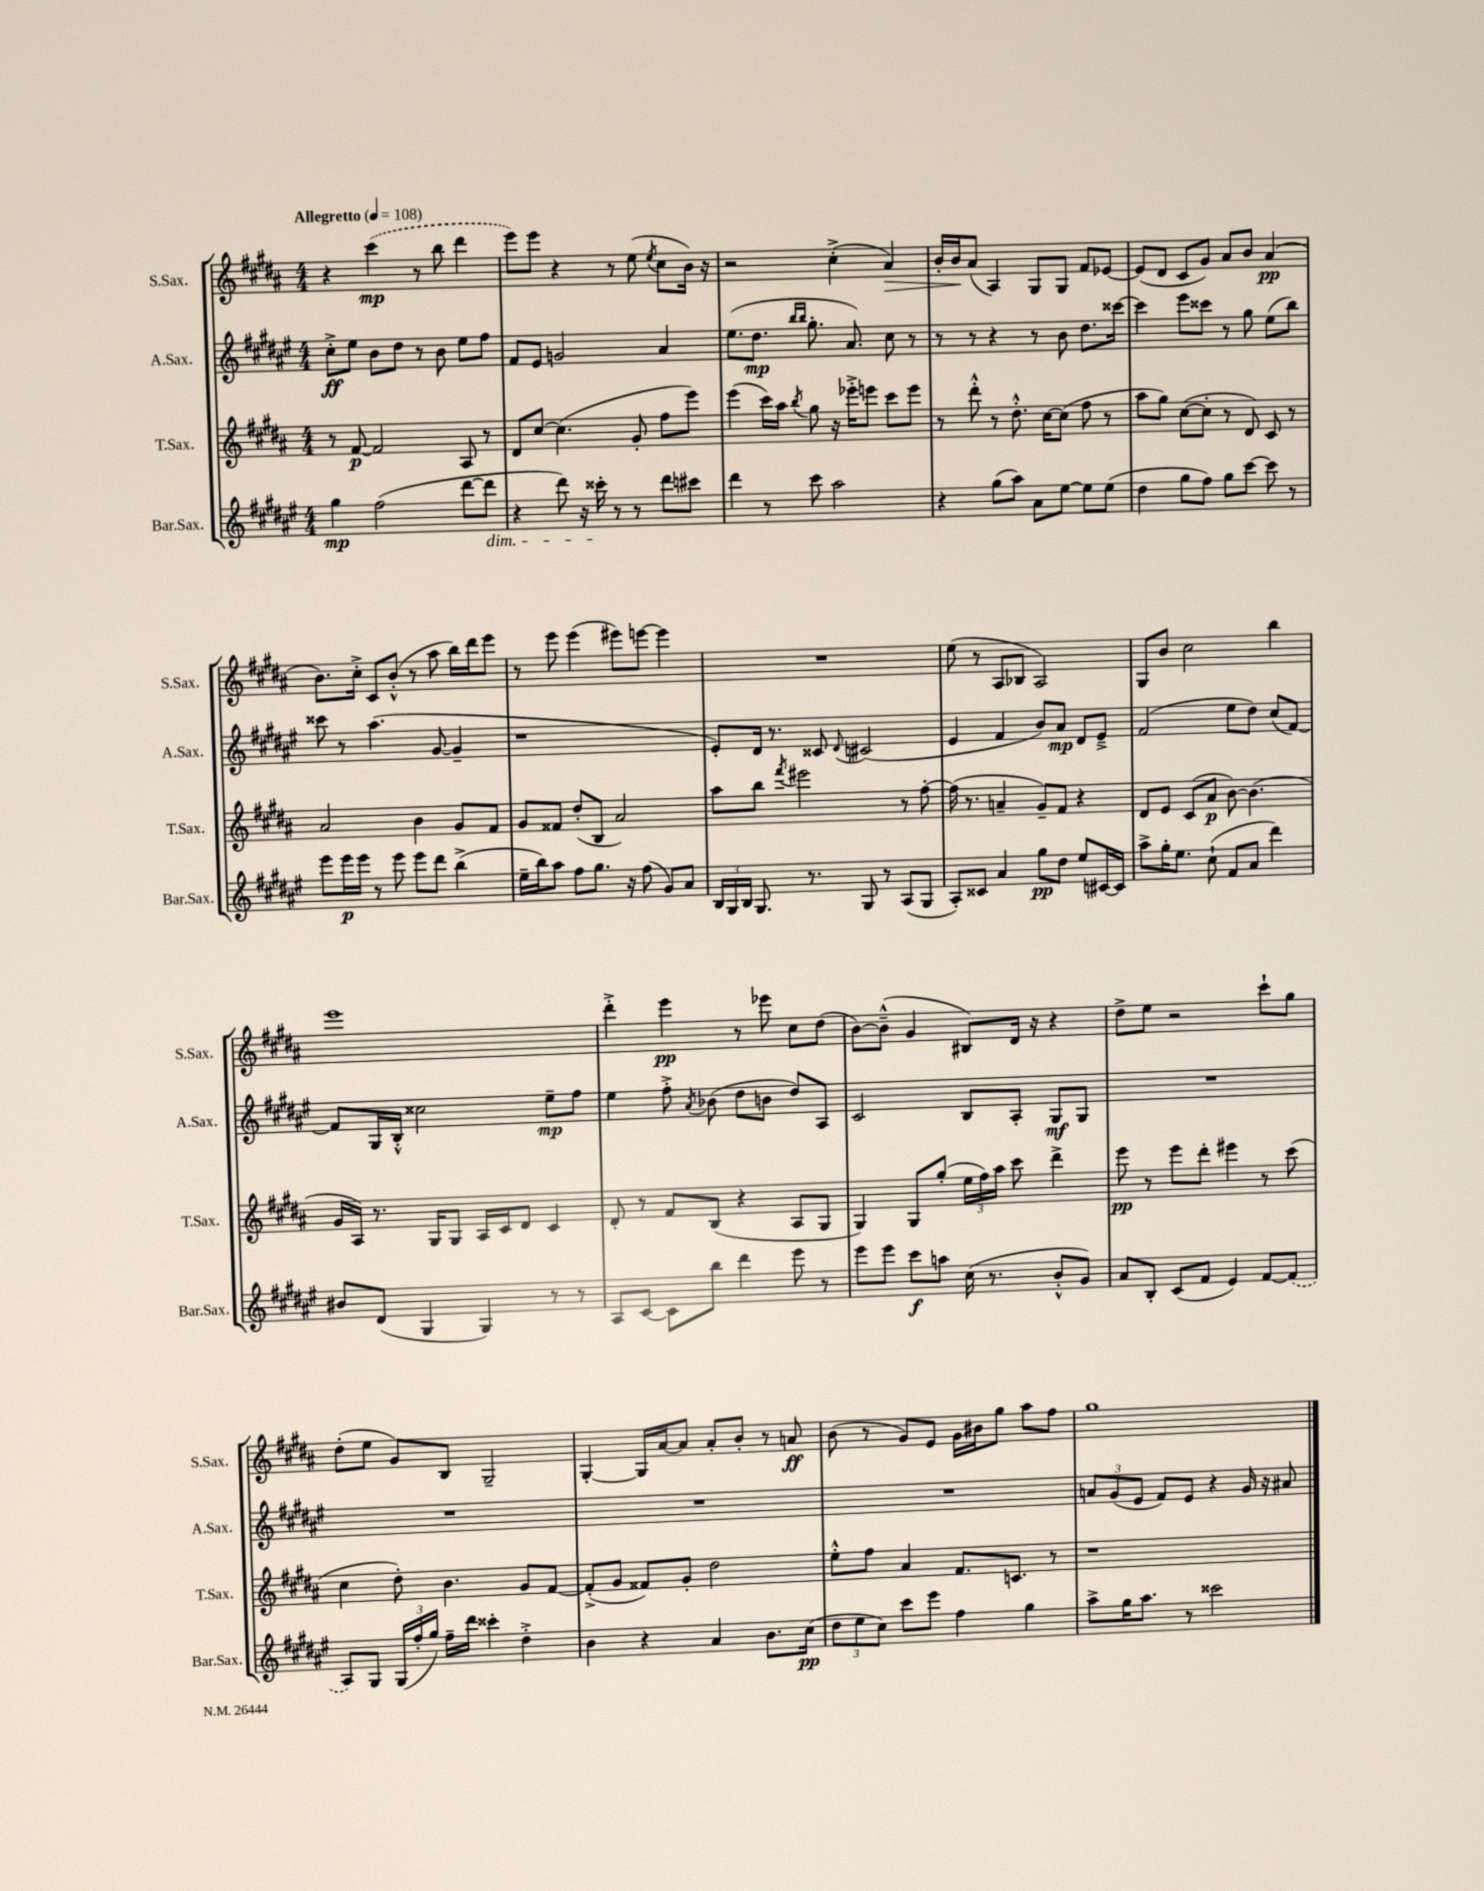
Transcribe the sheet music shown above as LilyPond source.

<<
\new StaffGroup <<
\new Staff = "s0" \with { instrumentName = "S.Sax." shortInstrumentName = "S.Sax." } {
    \clef treble \key b \major \numericTimeSignature \time 4/4 \tempo "Allegretto" 4 = 108
    \autoBeamOff r4 \once \slurDashed cis'''4\mp( r8 b''8 dis'''4 |
    e'''8[) e'''8] r4 r8 e''8( \acciaccatura { e''8 } cis''8[ b'16]) r16 |
    r2 cis''4-.->( ais'4\>) |
    b'16[-. b'16\! ais'8]( ais4) gis8[ gis8] fis'8[ ees'8]~ |
    ees'8[( dis'8] cis'8[ gis'8]) ais'8[ b'8] ais'4\pp( |
    b'8.[) cis''16]-.-> cis'8[ b'8]-.-^( r8 ais''8 b''16[) dis'''16 e'''8] |
    r8 e'''8 e'''4( eis'''8[) e'''8]~ e'''4 |
    R1 |
    e''8( r8 ais8[ bes8] ais2) |
    gis8[ b'8] cis''2 b''4 |
    e'''1 |
    dis'''4-.-> e'''4\pp r8 ees'''8 cis''8[ dis''8]( |
    b'8[~) b'8]---^( gis'4 bis8[) dis'16] r16 r4 |
    dis''8[-> e''8] r2 cis'''8[-! gis''8] |
    dis''8[-.( e''8] gis'8[) b8] gis2-- |
    gis4~-. gis16[ ais'16~ ais'8] ais'8[-. b'8]-. r8 a'8\ff |
    b'8( r8 gis'8[) e'8] gis'16[ bis'16 gis''8] ais''8[ fis''8] |
    gis''1 \bar "|." |
}
\new Staff = "s1" \with { instrumentName = "A.Sax." shortInstrumentName = "A.Sax." } {
    \clef treble \key fis \major \numericTimeSignature \time 4/4
    \autoBeamOff cis''8[-.->\ff eis''8] b'8[ dis''8] r8 b'8 eis''8[ fis''8] |
    fis'8[ eis'8] g'2 ais'4 |
    eis''8.[( dis''8.]\mp \grace { b''16[ b''16] } gis''8.-. ais'8.) cis''8 r8 |
    r8 r8 r4 r8 b'8 dis''8.[ cisis'''16]~ |
    cisis'''4 eis'''8[ cisis'''8] r8 gis''8 eis''8[( b''8]) |
    cisis'''8 r8 ais''4.( gis'8~ gis'4-- |
    r1 |
    eis'8[-.) dis'16] r8. cisis'8 \appoggiatura { dis'8 } cis'2( |
    eis'4 fis'4 b'8[) ais'8]\mp dis'8[ eis'8]---> |
    fis'2( eis''8[ dis''8]) cis''8[( fis'8]~) |
    fis'8[ gis16 b16]-.-^ cisis''2 eis''8[--\mp fis''8] |
    eis''4 fis''8-.-> \acciaccatura { ais'8 } bes'8( dis''8[ b'8] dis''8[) ais8] |
    cis'2 b8[ ais8]-. gis8[\mf gis8] |
    R1 |
    R1 |
    R1 |
    R1 |
    \tuplet 3/2 { a'8[ gis'8( eis'8] } fis'8[) eis'8] r4 gis'16 r16 ais'8 \bar "|." |
}
\new Staff = "s2" \with { instrumentName = "T.Sax." shortInstrumentName = "T.Sax." } {
    \clef treble \key b \major \numericTimeSignature \time 4/4
    \autoBeamOff r8 fis'8~\p fis'2 ais8 r8 |
    dis'8[ cis''8]~ cis''4.( gis'8-. fis''8[ e'''8]) |
    e'''4( cis'''16[) ais''16] \acciaccatura { b''8 } gis''8 r16 ees'''16[-.-> e'''8] cis'''8[ e'''8] |
    r8 dis'''8-.-^ r8 dis''8.-.-^ cis''16[~ cis''8]( fis''8 r8 |
    ais''8[ gis''8]) cis''8[~( cis''8]-. r8 dis'8) cis'8 r8 |
    ais'2 b'4 gis'8[ fis'8] |
    gis'8[ fisis'8] dis''8[-.( b8] ais'2) |
    ais''8[ b''8] \acciaccatura { fis'''8 } eis'''2 r8 fis''8~-. |
    fis''16( r8. a'4-- gis'8[--) fis'8] r4 |
    dis'8[ e'8] cis'8[( ais'8]\p b'8~) b'4.( |
    gis'16[ ais16]) r8. gis16[ gis8] ais16[ cis'16 dis'8] cis'4 |
    dis'8-. r8 fis'8[ b8]( r4 ais8[ gis8] |
    gis4) gis8[ gis''8]-.( \tuplet 3/2 { e''16[ fis''16) ais''16] } cis'''8 dis'''4-> |
    e'''8\pp r8 e'''8[ dis'''8]-. eis'''4 r8 cis'''8( |
    cis''4 dis''8-.) b'4. gis'8[ fis'8]~ |
    fis'8[-.->( gis'8] fisis'8[) gis'8]-. dis''2 |
    e''8[-.-^ fis''8] ais'4 fis'8.[ c'8.] r8 |
    r1 \bar "|." |
}
\new Staff = "s3" \with { instrumentName = "Bar.Sax." shortInstrumentName = "Bar.Sax." } {
    \clef treble \key fis \major \numericTimeSignature \time 4/4
    \autoBeamOff gis''4\mp fis''2( dis'''8[~ dis'''8]\dim |
    r4 dis'''8) r16 cisis'''16-.\! r8 r8 dis'''8[ cis'''8] |
    dis'''4 r8 cis'''8 ais''2 |
    r4 gis''8[( ais''8]) ais'8[ eis''8]~ eis''8[ eis''8]( |
    dis''4 gis''8[ fis''8]) gis''8[ cis'''8]~ cis'''8 r8 |
    eis'''8[ eis'''16\p eis'''16] r8 eis'''8 eis'''8[ dis'''8] b''4->( |
    eis''16[-- b''16) ais''8] fis''8[ gis''8.] r16 fis''8( gis'8[) ais'8] |
    \tuplet 3/2 { b16[ gis16 b16] } gis8. r8. gis8 r8 ais8[( gis8] |
    ais8[-.) cisis'8] ais'4 gis''8[\pp dis''8] eis''8[ cis'16~ cis'16] |
    ais''8[-> gis''16-. eis''8.] cis''8-!( fis'8[ ais'8] dis'''4) |
    bis'8[ dis'8]( gis4 gis4) r8 r8 |
    ais8[ cis'8]~ cis'8[ b''8] dis'''4 eis'''8 r8 |
    eis'''8[ eis'''8] cis'''8[\f a''8] cis''16( r8. b'8[-.-^ gis'8]) |
    ais'8[ b8]-. cis'8[( fis'8] eis'4) fis'8[~ \once \slurDashed fis'8]( |
    ais8[) gis8] \tuplet 3/2 { gis16[( fis''16-. gis''16]) } fis''16[-- dis'''16] cisis'''4-. dis''4-.-> |
    b'4 r4 ais'4 b'8.[ cis''16]\pp( |
    \tuplet 3/2 { dis''8[ eis''8 cis''8]) } cis'''8[ eis'''8] fis''4 gis''4 |
    ais''8[-> gis''16 ais''8.] r8 cisis'''2 \bar "|." |
}
>>
>>
\layout { \context { \Score \remove "Bar_number_engraver" } }
